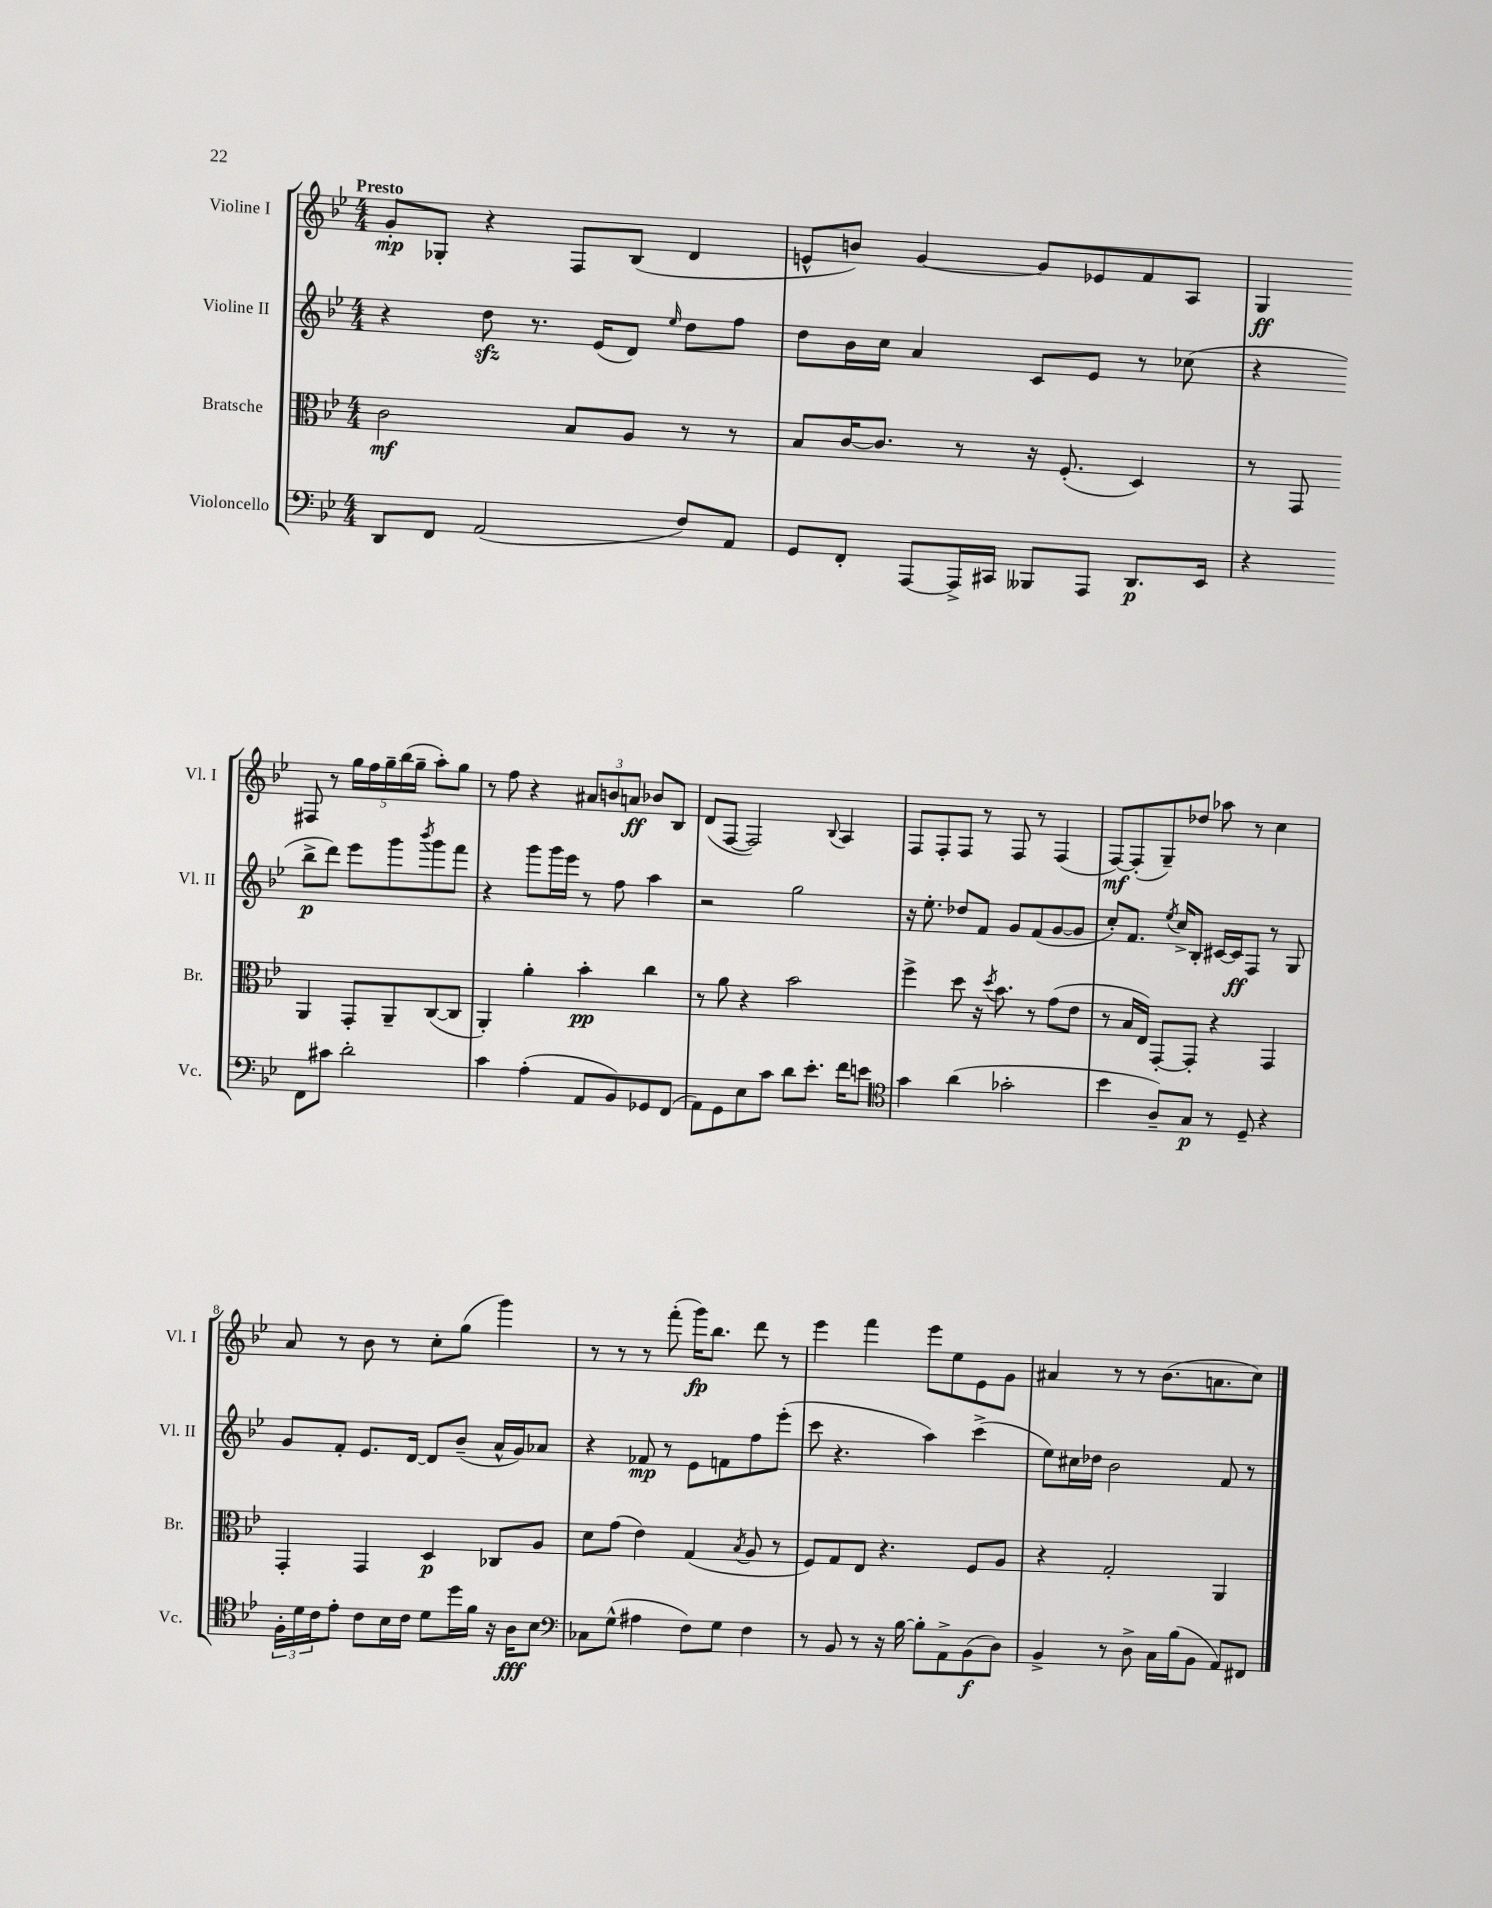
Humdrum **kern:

**kern	**kern	**kern	**kern
*staff4	*staff3	*staff2	*staff1
*clefF4	*clefC3	*clefG2	*clefG2
*k[b-e-]	*k[b-e-]	*k[b-e-]	*k[b-e-]
*M4/4	*M4/4	*M4/4	*M4/4
8DD/L	2c\	4r	8g'/L
8FF/J	.	.	8G-'/J
(2AA/	.	8dd\	4r
.	.	8.r	.
.	8B-/L	.	8F/L
.	.	(16e-/LK	.
.	8A/J	8d/J)	(8B-/J
.	.	16qqee-/	.
8F/L)	8r	8dd\L	4d/
8AA/J	8r	8ff\J	.
=	=	=	=
8GG/L	8B-/L	8dd\L	8e^^/L
8FF'/J	[16c/K	16b-\L	8b/J)
.	8.c/]J	16cc\JJ	.
[8AAA/L	.	4a/	[4g/
16AAA^/]L	8r	.	.
16CC#/JJ	.	.	.
8BBB--/L	16r	8c/L	8g/]L
.	(8.F'/	.	.
8AAA/J	.	8e-/J	8e-/
8.DD/L	4D/)	8r	8f/
.	.	(8cc-\	8A/J
16EE-/Jk	.	.	.
=	=	=	=
4r	8r	4r	4G/
.	8GG/	.	.
8FF\L	4AA/	8bb-^\L	8F#/
8c#\J	.	8ddd\J)	8r
2d'\	8GG'/L	8eee-\L	20gg\LL
.	.	.	20ff\
.	.	.	20gg~\
.	8AA~/	8ggg\	.
.	.	.	(20bb-\
.	.	.	20gg~\JJ
.	.	8qbbb-/	.
.	([8C/	8ggg\	8aa'\L)
.	8C/]J	8fff\J	8gg\J
=	=	=	=
4c\	4AA'/)	4r	8r
.	.	.	8ff\
(4A'\	4a'\	8ggg\L	4r
.	.	16ggg\L	.
.	.	16eee-\JJ	.
8AA/L	4b-'\	8r	12a#/L
.	.	.	12b/
8BB-/)	.	8ff\	.
.	.	.	12a/J
8GG-/	4cc\	4aa\	8b-/L
(8FF/J	.	.	8B-/J
=	=	=	=
8AA\L)	8r	2r	(8d/L
8GG\	8a\	.	[8F/J
8E-\	4r	.	2F/])
8c\J	.	.	.
8d\L	2b-\	2gg\	.
8.e-'\J	.	.	.
.	.	.	8qqB-/
.	.	.	4A/
16f\LK	.	.	.
8e\J	.	.	.
=	=	=	=
*clefC4	*	*	*
4g\	4ff^\	16r	8F/L
.	.	8.ee-'\	.
.	.	.	8F'/
(4a\	8dd\	8dd-/L	8F/J
.	16r	8f/J	8r
.	8qdd/	.	.
.	8.b-\	.	.
2g-'\	.	8g/L	8F/
.	8r	(8f/	8r
.	(8g\L	[8g/	(4F/
.	8e-\J	8g/]J	.
=	=	=	=
4b-\	8r	8cc'/L)	[8F/L)
.	16B-/LL	8.f/J	(8F'/]
.	16E-/JJ)	.	.
8A~/L)	[8GG'/L	.	8G~/)
.	.	8qee-/	.
.	.	16cc^/LK	.
8G/J	8GG'/]J	8B-'/J	8dd-/J
8r	4r	[16c#/LL	8aa-\
.	.	16c#/]J	.
8D~/	.	8F/J	8r
4r	4GG/	8r	4cc\
.	.	8G/	.
=	=	=	=
24F'\LL	4GG'/	8g/L	8a/
24d\	.	.	.
24c\J	.	.	.
8e-'\J	.	8f'/J	8r
8c\L	4GG/	8.e-/L	8b-\
16B-\L	.	.	8r
16c\JJ	.	[16d/Jk	.
8d\L	4D/	8d/]L	8cc'\L
16dd\L	.	(8b-~/J	(8gg\J
16f\JJ	.	.	.
16r	8C-/L	16a^^/LL	4ggg\)
16A\LK	.	16g/J)	.
8B-\J	8A/J	8a-/J	.
=	=	=	=
*clefF4	*	*	*
8C-\L	8d\L	4r	8r
(8G^^\J	(8g\J	.	8r
4A#\	4e-\)	8f-/	8r
.	.	8r	(8fff'\
8F\L)	(4G/	8e-\L	16ggg\LK)
.	.	.	8.bb-\J
8G\J	.	8f\	.
.	8qB-/	.	.
4F\	8A/	8ff\	8ddd\
.	8r	(8eee-'\J	8r
=	=	=	=
8r	8F/L)	8ccc\	4eee-\
8BB-/	8G/	4.r	.
8r	8E-/J	.	4fff\
16r	4.r	.	.
[16B-\	.	.	.
8B-'\]L	.	4aa\)	8eee-\L
8AA^\	.	.	8ee-\
(8BB-\	8F/L	(4ccc^\	8e-\
8D\J)	8A/J	.	8g\J
=	=	=	=
4BB-^/	4r	8ee-\L)	4a#/
.	.	16cc#\L	.
.	.	16dd-\JJ	.
8r	2G'/	2b-\	8r
8D^\	.	.	8r
16C\LL	.	.	(8.b-\L
(16B-\J	.	.	.
8BB-\J	.	.	.
.	.	.	8.a\
8AA/L)	4AA/	8f/	.
8FF#/J	.	8r	8cc\J)
==	==	==	==
*-	*-	*-	*-
